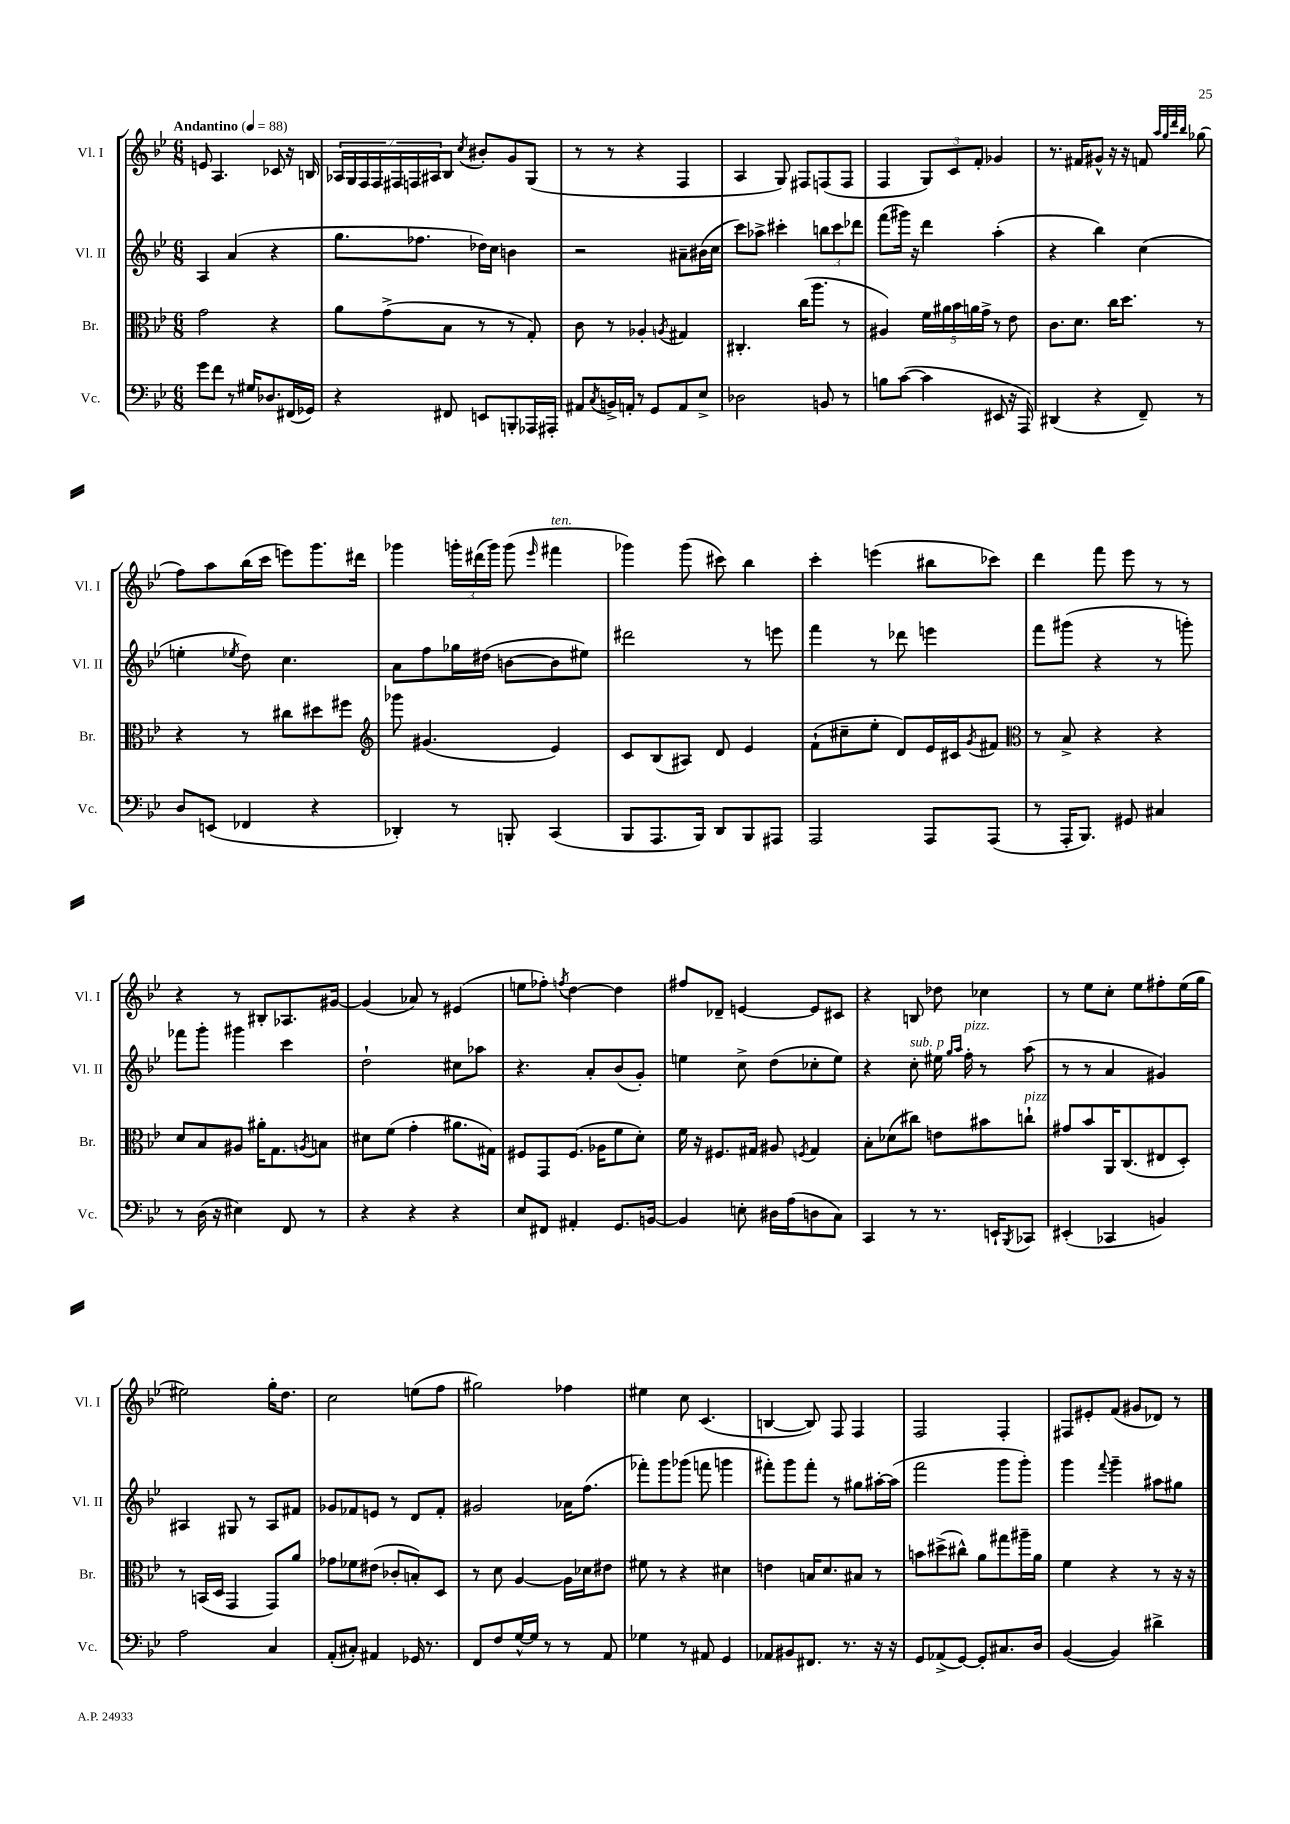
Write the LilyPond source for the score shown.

<<
\new StaffGroup <<
\new Staff = "s0" \with { instrumentName = "Vl. I" shortInstrumentName = "Vl. I" } {
    \clef treble \key bes \major \numericTimeSignature \time 6/8 \tempo "Andantino" 4 = 88
    e'8 a4. ces'8 r16 b16 |
    \tuplet 7/4 { aes16 g16 f16 f16 fis16 f16 ais16 } bes8 \acciaccatura { c''8 } bis'8-. g'8 g8( |
    r8 r8 r4 f4 |
    a4 g8) fis8 f8( f8 |
    f4 \tuplet 3/2 { g8) c'8 f'8-. } ges'4 |
    r8. fis'16 gis'8-^ r16 r16 f'8 \grace { a''32 g''32 d'''32 bes''32 } ges''8( |
    f''8) a''8 bes''16( c'''16 e'''8) g'''8. dis'''16 |
    ges'''4 \tuplet 3/2 { g'''16-. dis'''16( g'''16) } g'''8( \grace { ees'''16 } fis'''4^\markup { \italic "ten." } |
    ges'''4) ges'''8( cis'''8) bes''4 |
    c'''4-. e'''4( bis''8 ces'''8) |
    d'''4 f'''8 ees'''8 r8 r8 |
    r4 r8 bis8-. aes8. gis'16~ |
    gis'4( aes'8) r8 eis'4( |
    e''8 fes''8-.) \acciaccatura { f''8 } d''4~ d''4 |
    fis''8 des'8-- e'4~ e'8 cis'8 |
    r4 b8 des''8 ces''4 |
    r8 ees''8 c''8-. ees''8 fis''8-. ees''16( g''16 |
    eis''2) g''16-. d''8. |
    c''2 e''8( f''8 |
    gis''2) fes''4 |
    eis''4 c''8 c'4.( |
    b4~ b8) f8 f4 |
    f2 f4-. |
    fis8 eis'8-. f'8( gis'8 des'8) r8 \bar "|." |
}
\new Staff = "s1" \with { instrumentName = "Vl. II" shortInstrumentName = "Vl. II" } {
    \clef treble \key bes \major \numericTimeSignature \time 6/8
    a4 a'4( r4 |
    g''8. fes''8. des''16) c''16 b'4 |
    r2 ais'8-- bis'16( c''16 |
    c'''8) aes''8-> cis'''4-. \tuplet 3/2 { b''8 cis'''8 des'''8 } |
    f'''8( gis'''16) r16 d'''4 a''4-.( |
    r4 bes''4) c''4( |
    e''4-. \acciaccatura { ees''8 } d''8) c''4. |
    a'8 f''8 ges''16 dis''16( b'8~ b'8 eis''8) |
    dis'''2 r8 e'''8 |
    f'''4 r8 des'''8 e'''4 |
    f'''8 gis'''8( r4 r8 g'''8-.) |
    fes'''8 g'''8-. gis'''4 c'''4 |
    d''2-! cis''8 aes''8 |
    r4. a'8-. bes'8( g'8-.) |
    e''4 c''8-> d''8( ces''8-. e''8) |
    r4 c''8-.^\markup { \italic "sub. p" } eis''16 \grace { g''16 a''16 } f''16-.^\markup { \italic "pizz." } r8 a''8( |
    r8 r8 a'4 gis'4) |
    ais4 gis8 r8 ais8 fis'8 |
    ges'8 fes'8 e'8 r8 d'8 fes'8-. |
    gis'2 aes'16 f''8.( |
    fes'''8-.) g'''8 ges'''8( f'''8 g'''4 |
    fis'''8-.) g'''8 fis'''8-. r8 gis''8 ais''16~-. ais''16( |
    f'''2 g'''8 g'''8-.) |
    g'''4 \appoggiatura { f'''8 } g'''4-- ais''8 gis''8 \bar "|." |
}
\new Staff = "s2" \with { instrumentName = "Br." shortInstrumentName = "Br." } {
    \clef alto \key bes \major \numericTimeSignature \time 6/8
    g'2 r4 |
    a'8 g'8->( bes8 r8 r8 g8-.) |
    c'8 r8 aes4-. \acciaccatura { a8 } gis4 |
    cis4.-. c''16( a''8. r8 |
    ais4) \tuplet 5/4 { f'16 ais'16 bes'16 a'16 g'16-> } r8 ees'8 |
    c'8. d'8. c''16 d''8. r8 |
    r4 r8 cis''8 dis''8 fis''8 |
    \clef treble ges'''8 gis'4.( ees'4) |
    c'8 bes8( ais8) d'8 ees'4 |
    f'8-!( cis''8-- ees''8-. d'8) ees'16 cis'16 \acciaccatura { g'8 } fis'8 |
    \clef alto r8 bes8-> r4 r4 |
    d'8 bes8 ais8 ais'16-. g8. \acciaccatura { a8 } b8 |
    dis'8 f'8( g'4-. ais'8. gis16) |
    fis8 g,8 fis8.( aes16 f'8 d'8-.) |
    f'16 r16 fis8. gis16 ais8 \acciaccatura { f8 } gis4 |
    bes8-. des'8( cis''8) e'8 bis'8 c''8-!^\markup { \italic "pizz." } |
    gis'8 bes'8 a,16 c8.( eis8 d8-.) |
    r8 b,16( d16 g,4 g,8) a'8 |
    ges'8 fes'8 eis'8( ces'8-. b8-.) d8 |
    r8 d'8 a4~ a16 des'16 eis'8 |
    fis'8 r8 r4 dis'4 |
    e'4 b16 d'8. bis8 r8 |
    b'8 dis''8->( cis''8-^) a'8 gis''8 ais''16-- a'16 |
    f'4 r4 r8 r16 r16 \bar "|." |
}
\new Staff = "s3" \with { instrumentName = "Vc." shortInstrumentName = "Vc." } {
    \clef bass \key bes \major \numericTimeSignature \time 6/8
    g'8 f'8 r8 gis16 des8. fis,16( ges,16) |
    r4 fis,8 e,8 b,,8-. aes,,16 ais,,16-. |
    ais,8 \acciaccatura { c8 } b,16-> a,16-. r8 g,8 a,8 ees8-> |
    des2 b,8 r8 |
    b8 c'8~( c'4 eis,8 r16 a,,16) |
    dis,4( r4 f,8--) r8 |
    d8 e,8( fes,4 r4 |
    des,4-.) r8 b,,8-. c,4( |
    bes,,8 a,,8. bes,,16) d,8 bes,,8 ais,,8 |
    a,,2 a,,8 a,,8( |
    r8 a,,16-. bes,,8.) gis,8 cis4 |
    r8 d16( r16 eis4) f,8 r8 |
    r4 r4 r4 |
    ees8 fis,8 ais,4-. g,8. b,16~ |
    b,4 e8-. dis16 a16( d8 c8) |
    c,4 r8 r8. e,16-! \acciaccatura { bes,,8 } ces,8 |
    eis,4-.( ces,4 b,4) |
    a2 c4 |
    a,8-.( cis8-.) ais,4 ges,16 r8. |
    f,8 f8 g16~-^ g16 r8 r8 a,8 |
    ges4 r8 ais,8 g,4 |
    aes,8 bis,8 fis,8. r8. r16 r16 |
    g,8 aes,8->( g,8~) g,8-. cis8. d16 |
    bes,4~( bes,4) dis'4-> \bar "|." |
}
>>
>>
\layout { \context { \Score \remove "Bar_number_engraver" } }
